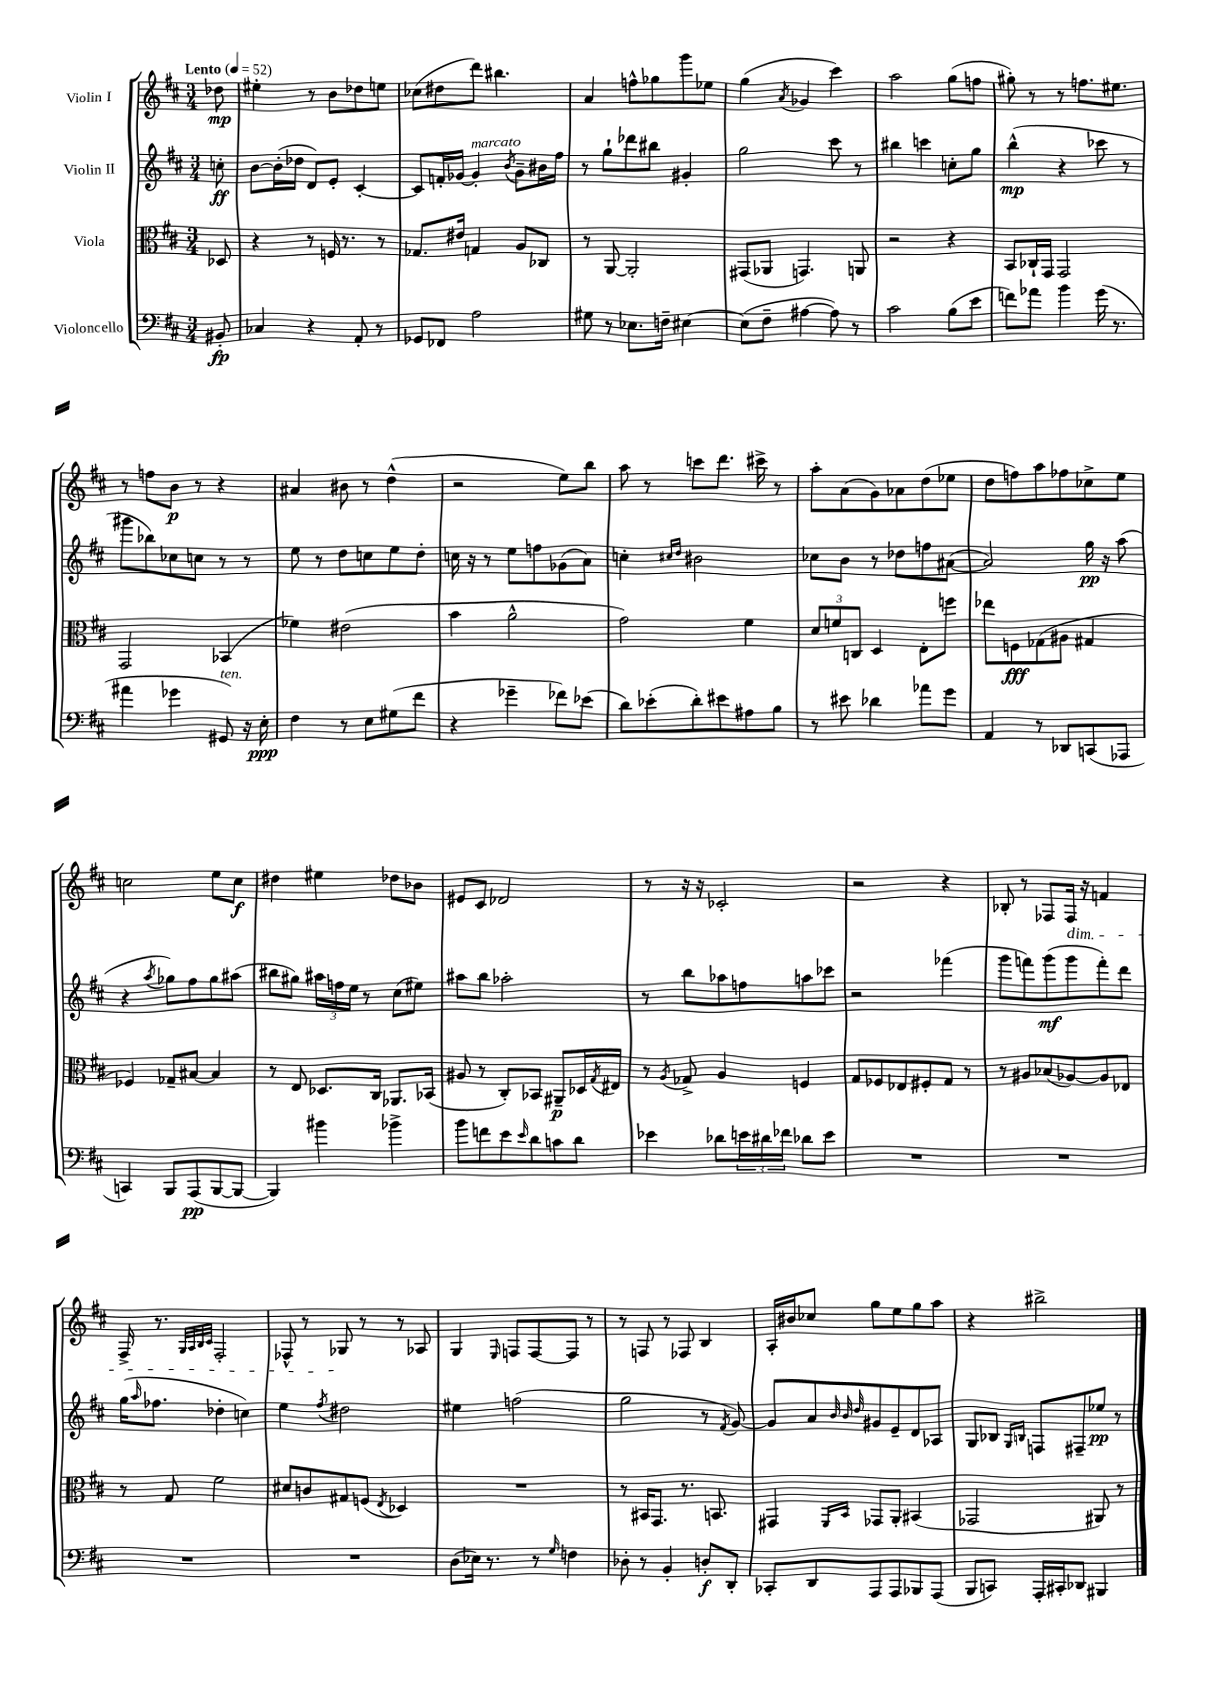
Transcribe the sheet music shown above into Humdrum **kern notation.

**kern	**dynam	**kern	**dynam	**kern	**dynam	**kern	**dynam
*part4	*part4	*part3	*part3	*part2	*part2	*part1	*part1
*staff4	*staff4	*staff3	*staff3	*staff2	*staff2	*staff1	*staff1
*I"Violoncello	*	*I"Viola	*	*I"Violin II	*	*I"Violin I	*
*clefF4	*	*clefC3	*	*clefG2	*	*clefG2	*
*k[f#c#]	*	*k[f#c#]	*	*k[f#c#]	*	*k[f#c#]	*
*M3/4	*	*M3/4	*	*M3/4	*	*M3/4	*
*MM52	*	*MM52	*	*MM52	*	*MM52	*
=	=	=	=	=	=	=	=
!	!	!	!	!	!	!LO:TX:a:B:t=Lento	!
8BB#X'/	fp	8D-X/	.	8ccn'\	ff	8dd-X\	mp
=1	=1	=1	=1	=1	=1	=1	=1
4C-X/	.	4r	.	[8b\L	.	4ee#X'\	.
.	.	.	.	(16b'\L]	.	.	.
.	.	.	.	16dd-X\JJ	.	.	.
4r	.	8r	.	8d/L)	.	8r	.
.	.	16Fn/	.	8e'/J	.	8b\L	.
.	.	8.r	.	.	.	.	.
8AA'/	.	.	.	[4c#'/	.	8dd-X\	.
8r	.	8r	.	.	.	8een\J	.
=2	=2	=2	=2	=2	=2	=2	=2
8GG-X/L	.	8.G-X/L	.	8c#/L]	.	(8cc-X\L	.
8FF-X/J	.	.	.	16fn'/L	.	8dd#X\	.
.	.	16e#X/Jk	.	[16g-X/JJ	.	.	.
!	!	!	!	!LO:TX:a:i:t=marcato	!	!	!
2A\	.	4Gn/	.	4g-'/]	.	8ddd\J)	.
.	.	.	.	.	.	4.bb#X\	.
.	.	.	.	8qb/	.	.	.
.	.	8A/L	.	8g-~\L	.	.	.
.	.	8C-X/J	.	16b#X\L	.	.	.
.	.	.	.	16ff#\JJ	.	.	.
=3	=3	=3	=3	=3	=3	=3	=3
8G#X\	.	8r	.	8r	.	4a/	.
8r	.	[8AA/	.	8gg`\L	.	.	.
8.E-X\L	.	2AA'/]	.	8ddd-X\	.	8ffn^^\L	.
.	.	.	.	8bb#X\J	.	8gg-X\	.
16Fn~\Jk	.	.	.	.	.	.	.
[4E#X\	.	.	.	4g#X'/	.	8ggg\	.
.	.	.	.	.	.	8ee-X\J	.
=4	=4	=4	=4	=4	=4	=4	=4
(8E#\L]	.	(8GG#X/L	.	2gg\	.	(4gg\	.
8F#~\J	.	8AA-X/J	.	.	.	.	.
.	.	.	.	.	.	8qa/	.
[4A#X\	.	4.GGn/)	.	.	.	4g-X/	.
8A#\])	.	.	.	8ccc#\	.	4ccc#\)	.
8r	.	8AAn/	.	8r	.	.	.
=5	=5	=5	=5	=5	=5	=5	=5
2c#\	.	2r	.	4bb#X\	.	2aa\	.
.	.	.	.	4cccn\	.	.	.
(8B\L	.	4r	.	8ccn'\L	.	(8gg\L	.
8e\J	.	.	.	8gg\J	.	8ffn\J	.
=6	=6	=6	=6	=6	=6	=6	=6
8fn\L)	.	8BB/L	.	(4bb^^\	mp	8gg#X'\)	.
8a-X\J	.	16C-X`/L	.	.	.	8r	.
.	.	16GG/JJ	.	.	.	.	.
4b\	.	2GG/	.	4r	.	8r	.
.	.	.	.	.	.	8.ffn\L	.
(16g\	.	.	.	8ccc-X\	.	.	.
8.r	.	.	.	.	.	8.ee#X\J	.
.	.	.	.	8r	.	.	.
!!LO:LB:g=z
=7	=7	=7	=7	=7	=7	=7	=7
4a#X\	.	2GG/	.	8ggg#X\L	.	8r	.
.	.	.	.	8bb-X\)	.	8ffn\L	.
4g-X\	.	.	.	8cc-X\	.	8b\J	p
.	.	.	.	8ccn\J	.	8r	.
!LO:TX:a:i:t=ten.	!	!	!	!	!	!	!
8GG#X/)	.	(4BB-X/	.	8r	.	4r	.
16r	.	.	.	8r	.	.	.
16E'\	ppp	.	.	.	.	.	.
=8	=8	=8	=8	=8	=8	=8	=8
4F#\	.	4f-X\)	.	8ee\	.	4a#X/	.
.	.	.	.	8r	.	.	.
8r	.	(2e#X\	.	8dd\L	.	8b#X\	.
8E\L	.	.	.	8ccn\	.	8r	.
(8G#X\	.	.	.	8ee\	.	(4dd^^\	.
8f#\J	.	.	.	8dd'\J	.	.	.
=9	=9	=9	=9	=9	=9	=9	=9
4r	.	4b\	.	16ccn\	.	2r	.
.	.	.	.	16r	.	.	.
.	.	.	.	8r	.	.	.
4g-X~\	.	2a^^\	.	8ee\L	.	.	.
.	.	.	.	8ffn\	.	.	.
8f-X\L)	.	.	.	(8g-X\	.	8ee\L)	.
(8e-X\J	.	.	.	8a\J)	.	8bb\J	.
=10	=10	=10	=10	=10	=10	=10	=10
8d\L)	.	2g\)	.	4ccn'\	.	8aa\	.
(8e-X'\	.	.	.	.	.	8r	.
.	.	.	.	16qqcc#X/LL	.	.	.
.	.	.	.	16qqdd/JJ	.	.	.
8d'\)	.	.	.	2b#X\	.	8cccn\L	.
8e#X\	.	.	.	.	.	8.ddd\J	.
8A#X\	.	4f#\	.	.	.	.	.
.	.	.	.	.	.	16ccc#X^\	.
8B\J	.	.	.	.	.	8r	.
=11	=11	=11	=11	=11	=11	=11	=11
8r	.	12d/L	.	8cc-X\L	.	8aa'\L	.
.	.	12fn/	.	.	.	.	.
8e#X\	.	.	.	8b\J	.	(8a\	.
.	.	12Cn/J	.	.	.	.	.
4d-X\	.	4D/	.	8r	.	8g\)	.
.	.	.	.	8dd-X\L	.	8a-X\	.
8a-X\L	.	8E'\L	.	8ffn\	.	(8dd\	.
8g\J	.	8ffn\J	.	([8a#X\J	.	8ee-X\J	.
=12	=12	=12	=12	=12	=12	=12	=12
4AA/	.	8ee-X\L	.	2a#/])	.	8dd\L	.
.	.	8Fn\	fff	.	.	8ffn\)	.
8r	.	(8G-X\	.	.	.	8aa\	.
8DD-X/L	.	8A#X\J	.	.	.	8ff-X\	.
(8CCn/	.	4G#X/	.	16gg\	pp	8cc-X^\	.
.	.	.	.	16r	.	.	.
8AAA-X/J	.	.	.	(8aa\	.	8ee\J	.
!!LO:LB:g=z
=13	=13	=13	=13	=13	=13	=13	=13
4CCn/)	.	4F-X/)	.	4r	.	2ccn\	.
.	.	.	.	8qaa/	.	.	.
8BBB/L	.	8G-X~/L	.	8gg-X\L)	.	.	.
(8AAA/	pp	[8B#X/J	.	8ff#\	.	.	.
[8BBB/	.	4B#/]	.	8gg-\	.	8ee\L	.
8BBB/J_	.	.	.	(8aa#X\J	.	8cc\J	f
=14	=14	=14	=14	=14	=14	=14	=14
4BBB/])	.	8r	.	8bb#X\L	.	4dd#X\	.
.	.	8E/	.	8gg#X\J)	.	.	.
4b#X\	.	8.D-X/L	.	24aa#X\LL	.	4ee#X\	.
.	.	.	.	24ffn\	.	.	.
.	.	.	.	24ee\JJ	.	.	.
.	.	.	.	8r	.	.	.
.	.	16C#/Jk	.	.	.	.	.
4b-X^\	.	8.AA-X/L	.	(8cc#\L	.	8dd-X\L	.
.	.	.	.	8ee#X\J)	.	8b-X\J	.
.	.	(16BB-X/Jk	.	.	.	.	.
=15	=15	=15	=15	=15	=15	=15	=15
8b\L	.	8A#X/	.	8aa#X\L	.	8e#X/L	.
8fn\	.	8r	.	8bb\J	.	8c#/J	.
8e\	.	8C#'/L)	.	2aa-X'\	.	2d-X/	.
16qqe/	.	.	.	.	.	.	.
8d\	.	8BB-X/J	.	.	.	.	.
8cn\	.	8AA#X~/L	p	.	.	.	.
8d\J	.	16D-X/L	.	.	.	.	.
.	.	8qG/	.	.	.	.	.
.	.	16E#X/JJ	.	.	.	.	.
=16	=16	=16	=16	=16	=16	=16	=16
4e-X\	.	8r	.	8r	.	8r	.
.	.	8qA/	.	.	.	.	.
.	.	8G-X^/	.	8bb\L	.	16r	.
.	.	.	.	.	.	16r	.
8d-X\L	.	4A/	.	8aa-X\	.	2c-X'/	.
24en\L	.	.	.	8ffn\	.	.	.
24d#X\	.	.	.	.	.	.	.
24f-X\JJ	.	.	.	.	.	.	.
8d-X\L	.	4Fn/	.	8aan\	.	.	.
8e\J	.	.	.	8ccc-X\J	.	.	.
=17	=17	=17	=17	=17	=17	=17	=17
2.r	.	8G/L	.	2r	.	2r	.
.	.	8F-X/	.	.	.	.	.
.	.	8E-X/	.	.	.	.	.
.	.	8F#X'/	.	.	.	.	.
.	.	8G/J	.	(4fff-X\	.	4r	.
.	.	8r	.	.	.	.	.
=18	=18	=18	=18	=18	=18	=18	=18
2.r	.	8r	.	8ggg\L	.	8B-X'/	.
.	.	8A#X/L	.	8fffn\)	.	8r	.
.	.	(8B-X/	.	(8ggg\	mf	8F-X/L	.
!	!	!	!	!	!	!LO:TX:b:i:t=dim.	!
.	.	[8A-X/)	.	8ggg\	.	16F-/Jk	.
.	.	.	.	.	.	16r	.
.	.	8A-/]	.	8fff'\)	.	4fn/	.
.	.	8E-X/J	.	8ddd\J	.	.	.
!!LO:LB:g=z
=19	=19	=19	=19	=19	=19	=19	=19
2.r	.	8r	.	(16gg\KL	.	16F#^/	.
.	.	.	.	16qqaa/	.	.	.
.	.	.	.	8.ff-X\J	.	8.r	.
.	.	8G/	.	.	.	.	.
.	.	.	.	.	.	32qqG/LLL	.
.	.	.	.	.	.	32qqA/	.
.	.	.	.	.	.	32qqB/	.
.	.	.	.	.	.	32qqc#/JJJ	.
.	.	2f#\	.	4dd-X'\	.	2F#'/	.
.	.	.	.	4ccn\)	.	.	.
=20	=20	=20	=20	=20	=20	=20	=20
2.r	.	8d#X/L	.	4ee\	.	8F-X^^/	.
.	.	8cn/	.	.	.	8r	.
.	.	.	.	8qff#/	.	.	.
.	.	8G#X/	.	2dd#X\	.	8G-X/	.
.	.	(8Fn/J	.	.	.	8r	.
.	.	8qE/	.	.	.	.	.
.	.	4D-X/)	.	.	.	8r	.
.	.	.	.	.	.	8A-X/	.
=21	=21	=21	=21	=21	=21	=21	=21
(8D\L	.	2.r	.	4ee#X\	.	4G/	.
16E-X\Jk)	.	.	.	.	.	.	.
8.r	.	.	.	.	.	.	.
.	.	.	.	.	.	16qqE/	.
.	.	.	.	(2ffn\	.	8Fn/L	.
8r	.	.	.	.	.	[8F/	.
16qqG/	.	.	.	.	.	.	.
4Fn\	.	.	.	.	.	8F/J]	.
.	.	.	.	.	.	8r	.
=22	=22	=22	=22	=22	=22	=22	=22
8D-X'\	.	8r	.	2gg\	.	8r	.
8r	.	16BB#X/KL	.	.	.	8Fn/	.
.	.	8.GG/J	.	.	.	.	.
4BB'/	.	.	.	.	.	8r	.
.	.	8.r	.	.	.	8F-X/	.
8Dn'/L	f	.	.	8r	.	4B/	.
.	.	8.BBn/	.	.	.	.	.
.	.	.	.	8qf#/	.	.	.
8DD'/J	.	.	.	[8g/)	.	.	.
=23	=23	=23	=23	=23	=23	=23	=23
8CC-X'/L	.	4GG#X/	.	8g/L]	.	16A'/LL	.
.	.	.	.	.	.	16b#X/J	.
8DD/	.	.	.	8a/	.	8cc-X/J	.
.	.	.	.	32qqb/	.	.	.
.	.	16qqFF#/LL	.	32qqb/	.	.	.
.	.	16qqBB/JJ	.	32qqdd/	.	.	.
8AAA/	.	8GG-X/L	.	8g#X/	.	8gg\L	.
8AAA/	.	8AA'/J	.	8e~/	.	8ee\	.
8BBB-X/	.	(4BB#X/	.	8d/	.	8gg\	.
(8AAA/J	.	.	.	8A-X/J	.	8aa\J	.
=24	=24	=24	=24	=24	=24	=24	=24
8BBB/L	.	2GG-X/	.	8G/L	.	4r	.
8CCn/J)	.	.	.	8B-X/J	.	.	.
.	.	.	.	16qqG/LL	.	.	.
.	.	.	.	16qqBn/JJ	.	.	.
16AAA'/LL	.	.	.	8Fn/L	.	2bb#X^\	.
16CC#X'/J	.	.	.	.	.	.	.
8DD-X/J	.	.	.	8F#X~/	.	.	.
4BBB#X/	.	8AA#X/)	.	8ee-X/J	pp	.	.
.	.	8r	.	8r	.	.	.
==	==	==	==	==	==	==	==
*-	*-	*-	*-	*-	*-	*-	*-
